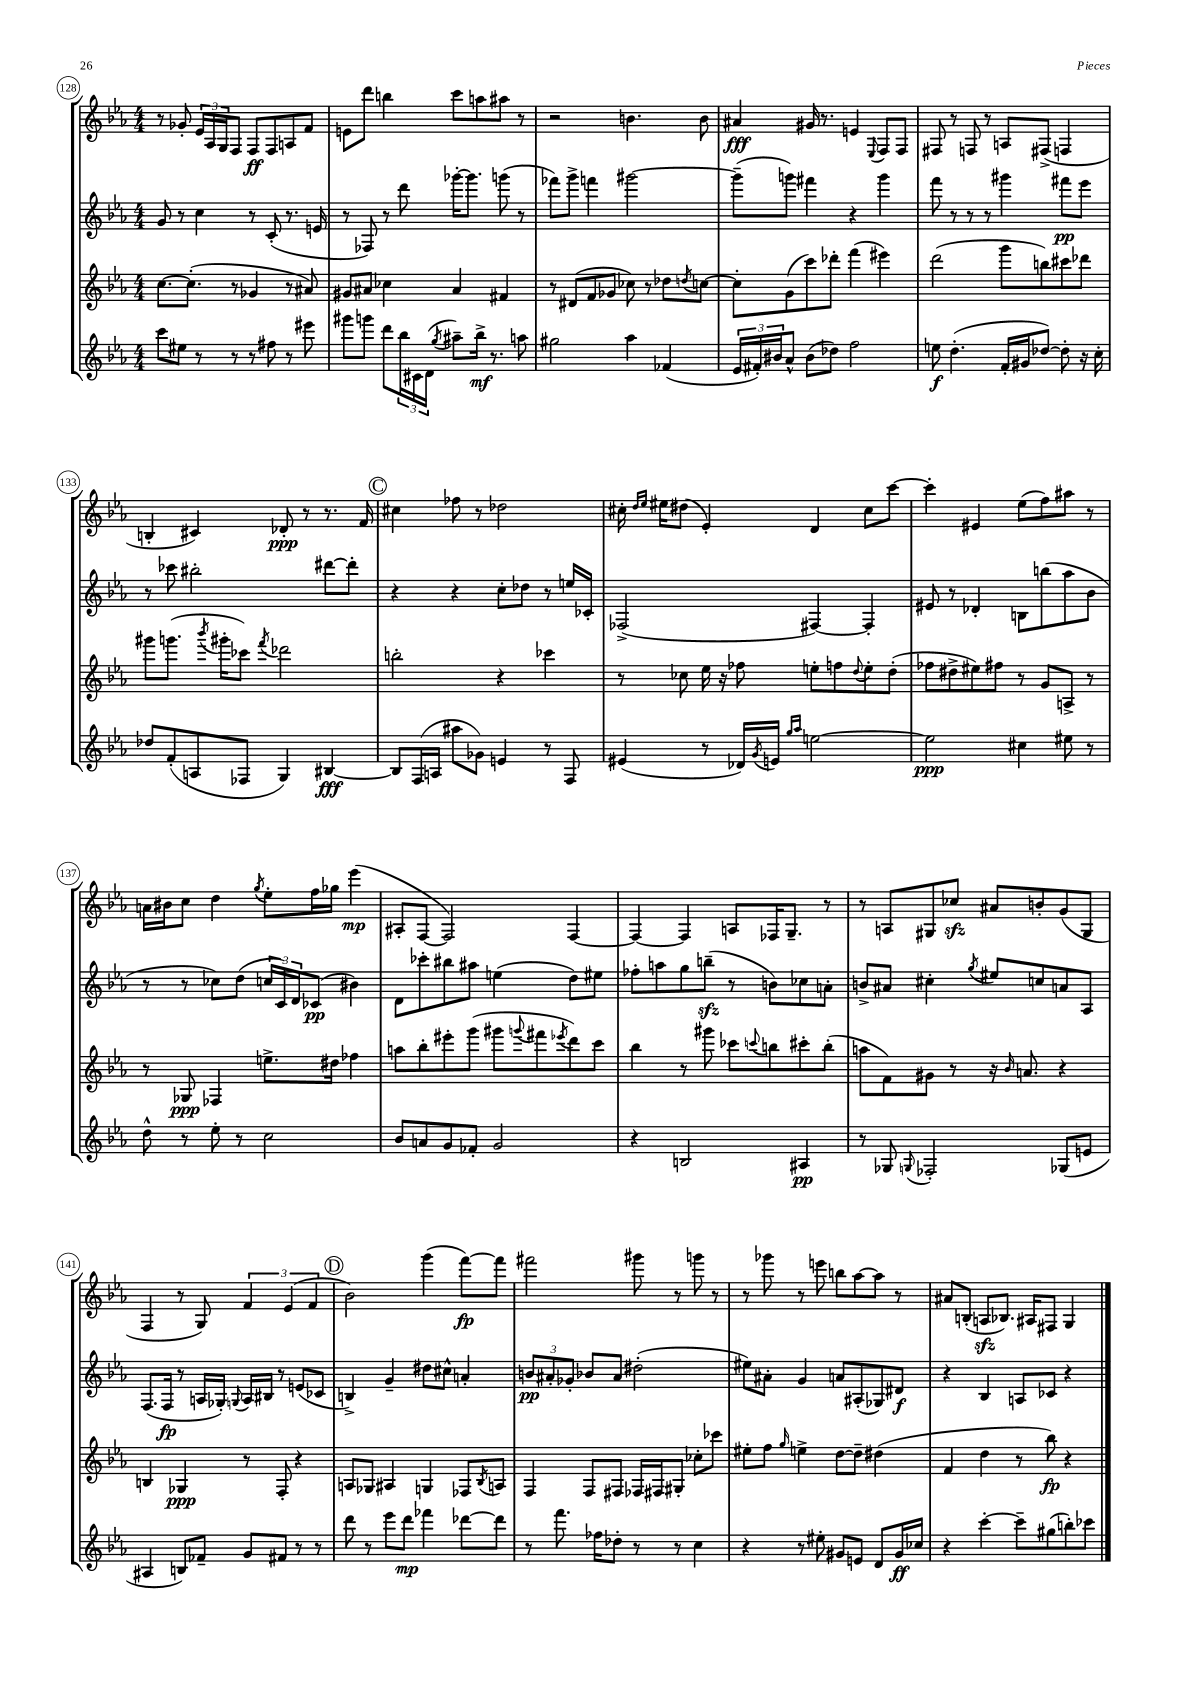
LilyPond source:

<<
\new StaffGroup <<
\new Staff = "s0" {
    \clef treble \key ees \major \numericTimeSignature \time 4/4
    r8 ges'8-. \tuplet 3/2 { ees'16 aes16 g16 } f8 f8\ff f8 a8 f'8 |
    e'8 d'''8 b''4 c'''8 a''8 ais''8 r8 |
    r2 b'4. b'8 |
    ais'4\fff gis'16 r8. e'4 \appoggiatura { ees8 } f8 f8 |
    fis8 r8 f8 r8 a8 fis8->( f4 |
    b4-. cis'4) des'8-.\ppp r8 r8. f'16 |
    \mark \markup { \circle "C" } cis''4 fes''8 r8 des''2 |
    cis''16-. \grace { d''16 ees''16 } eis''16 dis''8( ees'4-.) d'4 cis''8 c'''8~ |
    c'''4-. eis'4 ees''8( f''8) ais''8 r8 |
    a'16 bis'16 c''8 d''4 \acciaccatura { g''8 } ees''8-. f''16 ges''16 ees'''4\mp( |
    ais8-. f8~ f2) f4~ |
    f4~ f4 a8 fes16 g8.-- r8 |
    r8 a8 gis8 ces''8\sfz ais'8 b'8-. g'8( gis8 |
    f4 r8 g8) \tuplet 3/2 { f'4 ees'4( f'4 } |
    \mark \markup { \circle "D" } bes'2) g'''4( f'''8~\fp) f'''8 |
    fis'''2 gis'''8 r8 g'''8 r8 |
    r8 ges'''8 r8 e'''8 b''8 aes''8~ aes''8 r8 |
    ais'8 b8-.( a8\sfz bes8.) ais16 fis8 g4 \bar "|." |
}
\new Staff = "s1" {
    \clef treble \key ees \major \numericTimeSignature \time 4/4
    g'8 r8 c''4 r8 c'8-.( r8. e'16 |
    r8 fes8) r8 d'''8 ges'''16~-. ges'''8. g'''8( r8 |
    fes'''8) g'''8-> f'''4 gis'''2~ |
    gis'''8--( g'''8) fis'''4 r4 g'''4 |
    f'''8 r8 r8 r8 gis'''4 fis'''8\pp ees'''8 |
    r8 ces'''8 bis''2-. dis'''8~ dis'''8-. |
    \mark \markup { \circle "C" } r4 r4 c''8-. des''8 r8 e''16 ces'16-. |
    fes2->( fis4~) fis4-. |
    eis'8 r8 des'4-. b8 b''8( aes''8 bes'8 |
    r8 r8 ces''8) d''8( \tuplet 3/2 { c''16 c'16) d'16 } ces'8\pp( bis'4) |
    d'8 ces'''8-. bis''8 ais''8 e''4( d''8) eis''8 |
    fes''8-. a''8 g''8 b''8--\sfz( r8 b'8) ces''8 a'8-. |
    b'8-> ais'8 cis''4-. \acciaccatura { g''8 } eis''8 c''8 a'8 aes8 |
    f8.( f16\fp r8 a16 ges16-.) \appoggiatura { g8 } a16 bis16 r8 e'8( ces'8 |
    \mark \markup { \circle "D" } b4->) g'4-- dis''8 cis''8-^ a'4-. |
    \tuplet 3/2 { b'8\pp ais'8-. ges'8-. } bes'8 ais'8 dis''2-.( |
    eis''8) ais'8-. g'4 a'8 ais8-.( ges8) dis'8\f |
    r4 bes4 a8 ces'8 r4 \bar "|." |
}
\new Staff = "s2" {
    \clef treble \key ees \major \numericTimeSignature \time 4/4
    c''8.~ c''8.-.( r8 ges'4 r8 ais'8) |
    gis'8 ais'8 ces''4 ais'4 fis'4 |
    r8 dis'8( f'8 ges'8 ces''8) r8 des''8 \acciaccatura { d''8 } c''8~ |
    c''8-. g'8( c'''8) des'''8-. f'''4( eis'''4) |
    d'''2( g'''8 b''8) cis'''8 des'''8 |
    gis'''8 g'''8.( \acciaccatura { bes'''8 } gis'''16-. ces'''8) \acciaccatura { f'''8 } des'''2 |
    \mark \markup { \circle "C" } b''2-. r4 ces'''4 |
    r8 ces''8 ees''16 r16 fes''8 e''8-. f''8 \appoggiatura { d''8 } e''8-. d''8-.( |
    fes''8 dis''8-> eis''8) fis''8 r8 g'8 a8-> r8 |
    r8 ges8\ppp fes4 e''8.-> dis''16 fes''4 |
    a''8 bes''8-. eis'''8-. g'''8( gis'''8 \appoggiatura { g'''8 } fis'''8 \acciaccatura { ees'''8 } d'''8) c'''8 |
    bes''4 r8 gis'''8 ces'''8 \appoggiatura { c'''8 } b''8 cis'''8-. b''8-.( |
    a''8 f'8) gis'8 r8 r16 \grace { bes'16 } a'8. r4 |
    b4 ges4\ppp r8 f8-. r4 |
    \mark \markup { \circle "D" } a8 ges8 ais4 g4 fes8 \acciaccatura { bes8 } a8 |
    f4 f8 fis8 fes16 fis16 gis8-. ces''8-. ces'''8 |
    eis''8-. f''8 \grace { g''16 } e''4-> d''8~ d''8-- dis''4( |
    f'4 d''4 r8 bes''8\fp) r4 \bar "|." |
}
\new Staff = "s3" {
    \clef treble \key ees \major \numericTimeSignature \time 4/4
    c'''8 eis''8 r8 r8 r8 fis''8 r8 eis'''8 |
    gis'''8 g'''8 d'''8 \tuplet 3/2 { bes''16 cis'16 d'16( } \acciaccatura { g''8 } ais''8--) bes''16->\mf r8. a''8 |
    gis''2 aes''4 fes'4( |
    \tuplet 3/2 { ees'16 fis'16-.) bis'16 } aes'8-^ bis'8( des''8) f''2 |
    e''8\f d''4.-.( f'16-. gis'16 des''8~) des''8-. r16 c''16-. |
    des''8 f'8-.( a8 fes8 g4) bis4~\fff |
    \mark \markup { \circle "C" } bis8 f16( a16 ais''8 ges'8) e'4 r8 f8 |
    eis'4( r8 des'16) \acciaccatura { g'8 } e'16 \grace { g''16 aes''16 } e''2~ |
    e''2\ppp cis''4 eis''8 r8 |
    d''8-^ r8 ees''8-. r8 c''2 |
    bes'8 a'8 g'8 fes'8-. g'2 |
    r4 b2 ais4\pp |
    r8 ges8 \appoggiatura { g8 } fes2-. ges8( e'8 |
    ais4 b8) fes'8-- g'8 fis'8 r8 r8 |
    \mark \markup { \circle "D" } d'''8 r8 ees'''8 d'''8\mp fes'''4 des'''8~ des'''8 |
    r8 f'''8. fes''16 des''8-. r8 r8 c''4 |
    r4 r8 eis''8-. gis'8 e'8 d'8 gis'16\ff ces''16 |
    r4 c'''4~-. c'''8-- gis''8( b''8-.) ces'''8 \bar "|." |
}
>>
>>
\layout { \context { \Score currentBarNumber = #128 \override BarNumber.stencil = #(make-stencil-circler 0.1 0.3 ly:text-interface::print) } }
